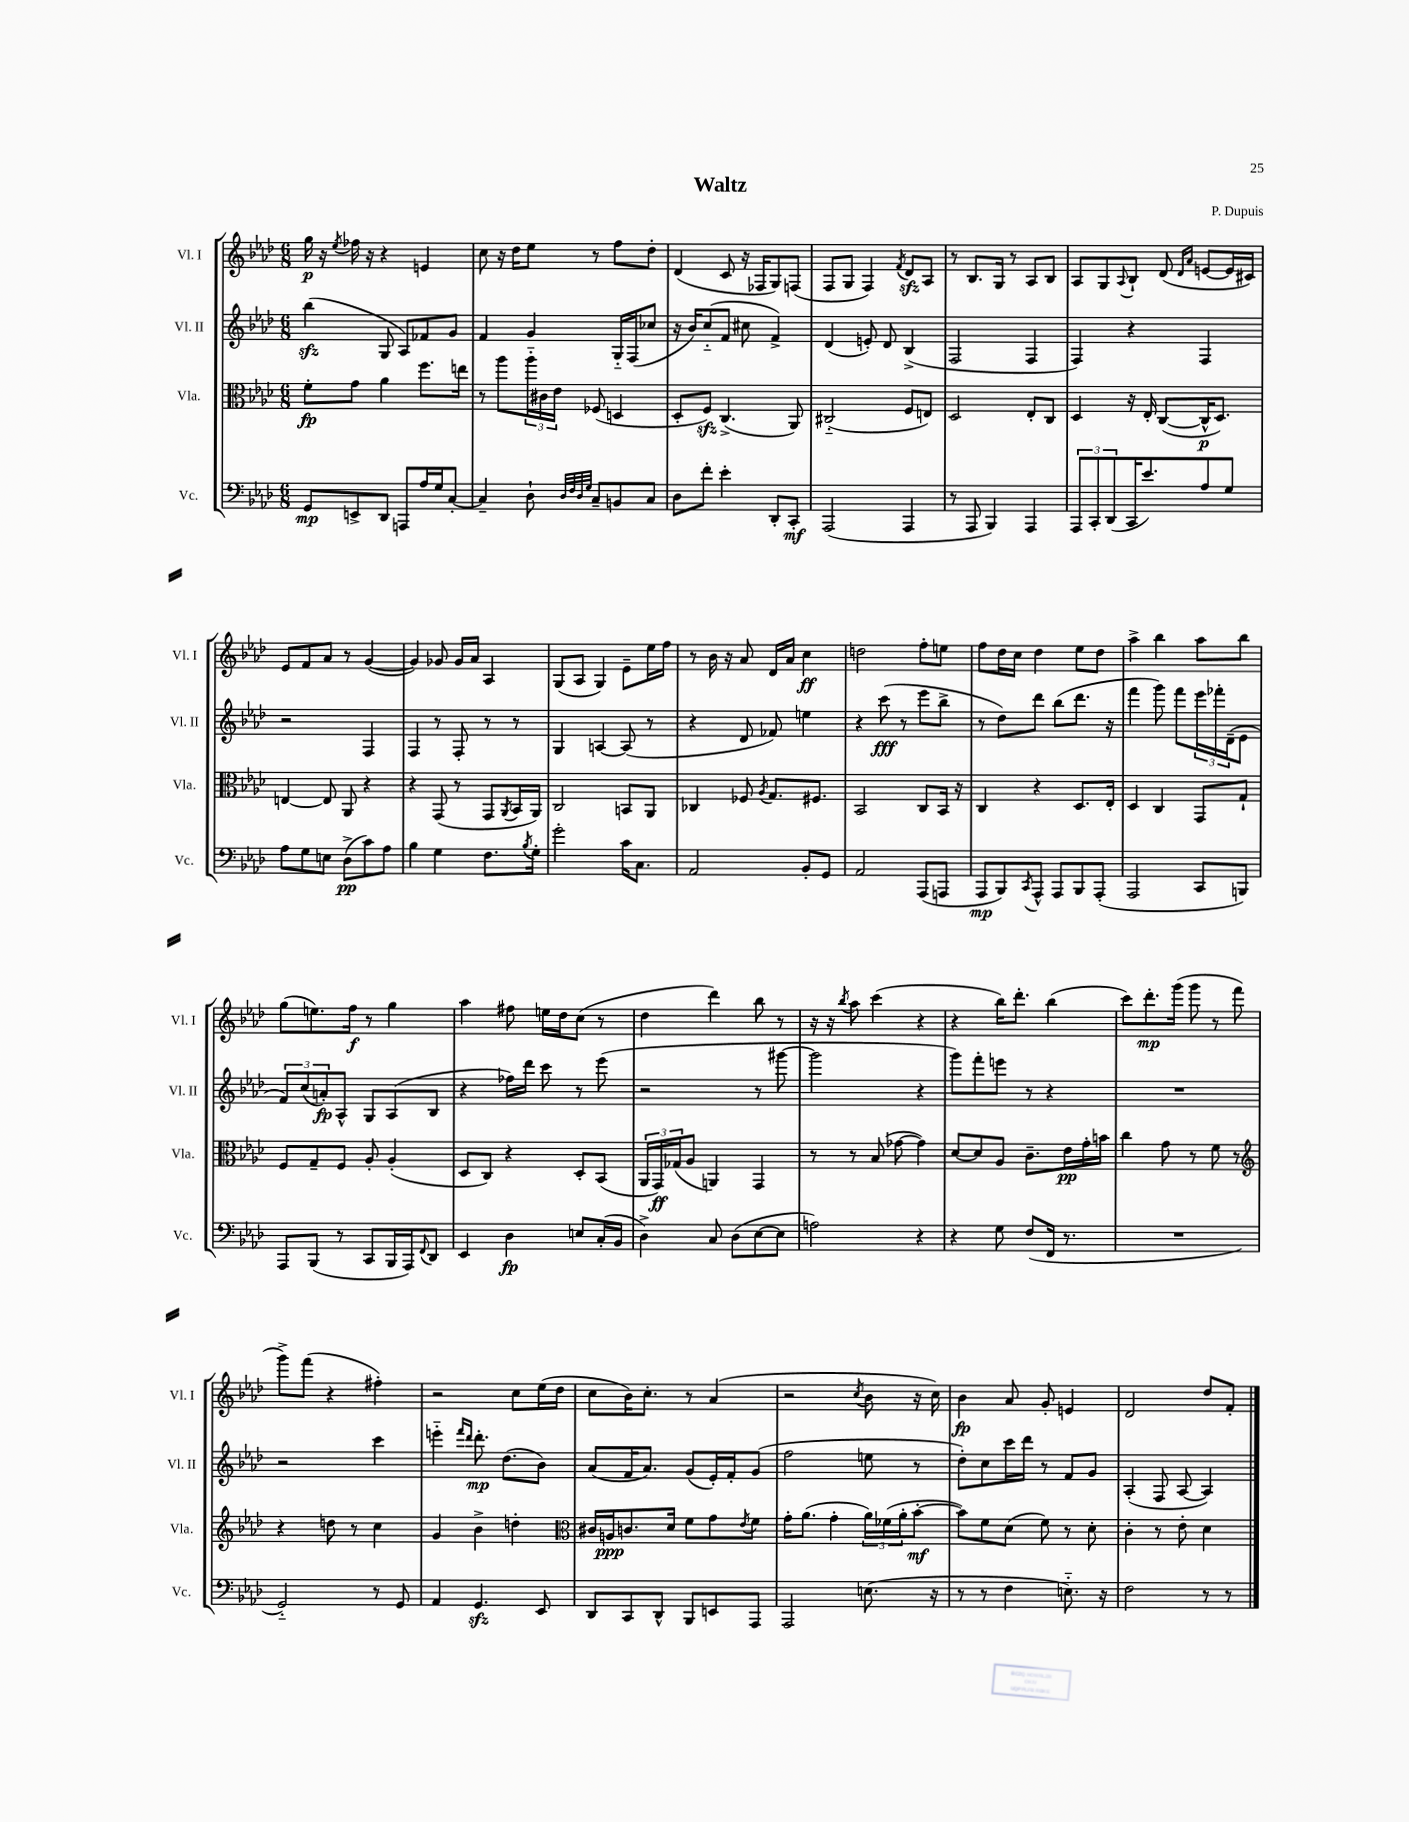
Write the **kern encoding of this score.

**kern	**dynam	**kern	**dynam	**kern	**dynam	**kern	**dynam
*part4	*part4	*part3	*part3	*part2	*part2	*part1	*part1
*staff4	*staff4	*staff3	*staff3	*staff2	*staff2	*staff1	*staff1
*I"Vc.	*	*I"Vla.	*	*I"Vl. II	*	*I"Vl. I	*
*I'Vc.	*	*I'Vla.	*	*I'Vl. II	*	*I'Vl. I	*
*clefF4	*	*clefC3	*	*clefG2	*	*clefG2	*
*k[b-e-a-d-]	*	*k[b-e-a-d-]	*	*k[b-e-a-d-]	*	*k[b-e-a-d-]	*
*M6/8	*	*M6/8	*	*M6/8	*	*M6/8	*
=1	=1	=1	=1	=1	=1	=1	=1
8GG/L	mp	8f'\L	fp	(4bb-zz\	.	16gg\	p
.	.	.	.	.	.	16r	.
.	.	.	.	.	.	8qee-/	.
8EEn^/	.	8g\J	.	.	.	16ff-X\	.
.	.	.	.	.	.	16r	.
8DD-/J	.	4a-\	.	8G/	.	4r	.
8AAAn/L	.	.	.	8A-/L)	.	.	.
16A-/L	.	8.ff\L	.	8f-X/	.	4en/	.
16G/J	.	.	.	.	.	.	.
[8C'/J	.	.	.	8g/J	.	.	.
.	.	16een\Jk	.	.	.	.	.
=2	=2	=2	=2	=2	=2	=2	=2
4C~/]	.	8r	.	4f/	.	8cc\	.
.	.	8aa-\L	.	.	.	16r	.
.	.	.	.	.	.	16dd-\KL	.
8D-`\	.	24aa-\L	.	4g/	.	8ee-\J	.
.	.	24c#X\	.	.	.	.	.
.	.	24e-\JJ	.	.	.	.	.
32qqD-/LLL	.	.	.	.	.	.	.
32qqF/	.	.	.	.	.	.	.
32qqD-/	.	.	.	.	.	.	.
32qqG/JJJ	.	.	.	.	.	.	.
8C~/L	.	(8F-X/	.	.	.	8r	.
8BBn/	.	4Dn/	.	16G/LL	.	8ff\L	.
.	.	.	.	(16F/J	.	.	.
8C/J	.	.	.	8cc-X/J	.	8dd-'\J	.
=3	=3	=3	=3	=3	=3	=3	=3
8D-\L	.	8D-'/L	.	16r	.	(4d-/	.
.	.	.	.	16b-/KL)	.	.	.
8f'\J	.	8Fzz/J)	.	(8cc/	.	.	.
4e-'\	.	(4.C^/	.	8f/J	.	8c/	.
.	.	.	.	8cc#X\	.	16r	.
.	.	.	.	.	.	16F-X/KL	.
8DD-'/L	.	.	.	4f^/)	.	8G/)	.
8CC'/J	mf	8AA-/)	.	.	.	(8Fn/J	.
=4	=4	=4	=4	=4	=4	=4	=4
(2AAA-/	.	(2C#X/	.	(4d-/	.	8F/L	.
.	.	.	.	.	.	8G/J	.
.	.	.	.	8en'/)	.	4F/)	.
.	.	.	.	8d-/	.	.	.
.	.	.	.	.	.	8qf/	.
4AAA-/	.	8F/L	.	(4B-^/	.	8d-zz/L	.
.	.	8En/J)	.	.	.	8A-/J	.
=5	=5	=5	=5	=5	=5	=5	=5
8r	.	2D-/	.	2F/	.	8r	.
8AAA-/	.	.	.	.	.	8.B-/L	.
4BBB-/)	.	.	.	.	.	.	.
.	.	.	.	.	.	16G/Jk	.
.	.	.	.	.	.	8r	.
4AAA-/	.	8E-'/L	.	4F/	.	8A-/L	.
.	.	8C/J	.	.	.	8B-/J	.
=6	=6	=6	=6	=6	=6	=6	=6
12AAA-/L	.	4D-/	.	4F/)	.	8A-/L	.
12CC'/	.	.	.	.	.	.	.
.	.	.	.	.	.	8G/	.
(12DD-/	.	.	.	.	.	.	.
.	.	.	.	.	.	8qqA-/	.
16CC/K	.	16r	.	4r	.	8B-`/J	.
8.e-/)	.	16E-'/	.	.	.	.	.
.	.	([8C/L	.	.	.	(8d-/	.
.	.	.	.	.	.	16qqd-/LL	.
.	.	.	.	.	.	16qqa-/JJ	.
8A-/	.	16C^^/K]	p	4F/	.	[8en/L	.
.	.	8.D-/J)	.	.	.	.	.
8G/J	.	.	.	.	.	16e/L]	.
.	.	.	.	.	.	16c#X/JJ)	.
!!LO:LB:g=z
=7	=7	=7	=7	=7	=7	=7	=7
8A-\L	.	[4En/	.	2r	.	8e-/L	.
8G\	.	.	.	.	.	8f/	.
8En\J	.	8E/]	.	.	.	8a-/J	.
(8D-^\L	pp	8AA-/	.	.	.	8r	.
8c\)	.	4r	.	4F/	.	([4g/	.
8A-\J	.	.	.	.	.	.	.
=8	=8	=8	=8	=8	=8	=8	=8
4B-\	.	4r	.	4F/	.	4g/])	.
4G\	.	(8GG/	.	8r	.	8g-X/	.
.	.	8r	.	8F'/	.	16g-/LL	.
.	.	.	.	.	.	16a-/JJ	.
8.F\L	.	8GG/L	.	8r	.	4A-/	.
.	.	8qAA-/	.	.	.	.	.
.	.	16BB-/L	.	8r	.	.	.
8qB-/	.	.	.	.	.	.	.
16G'\Jk	.	16AA-/JJ)	.	.	.	.	.
=9	=9	=9	=9	=9	=9	=9	=9
2g'\	.	2C/	.	4G/	.	(8G/L	.
.	.	.	.	.	.	8A-/J	.
.	.	.	.	[4An/	.	4G/)	.
16c\KL	.	8BBn/L	.	(8A/]	.	8e-~\L	.
8.C\J	.	.	.	.	.	.	.
.	.	8AA-/J	.	8r	.	16ee-\L	.
.	.	.	.	.	.	16ff\JJ	.
=10	=10	=10	=10	=10	=10	=10	=10
2AA-/	.	4C-X/	.	4r	.	8r	.
.	.	.	.	.	.	16b-\	.
.	.	.	.	.	.	16r	.
.	.	8F-X/	.	8d-/	.	8a-/	.
.	.	8qA-/	.	.	.	.	.
.	.	8.G/L	.	8f-X/)	.	16d-/LL	.
.	.	.	.	.	.	16a-/JJ	.
8BB-'/L	.	.	.	4een\	.	4cc\	ff
.	.	8.F#X/J	.	.	.	.	.
8GG/J	.	.	.	.	.	.	.
=11	=11	=11	=11	=11	=11	=11	=11
2AA-/	.	2BB-/	.	4r	.	2ddn\	.
.	.	.	.	(8ccc\	fff	.	.
.	.	.	.	8r	.	.	.
(8AAA-/L	.	8C/L	.	8eee-\L	.	8ff'\L	.
8AAAn/J	.	16BB-/Jk	.	8bb-^\J	.	8een\J	.
.	.	16r	.	.	.	.	.
=12	=12	=12	=12	=12	=12	=12	=12
8AAA-/L	mp	4C/	.	8r	.	8ff\L	.
8BBB-/)	.	.	.	8dd-\L)	.	16dd-\L	.
.	.	.	.	.	.	16cc\JJ	.
8qCC/	.	.	.	.	.	.	.
8AAA-^^/J	.	4r	.	8ddd-\J	.	4dd-\	.
8AAA-/L	.	.	.	(8bb-\L	.	.	.
8BBB-/	.	8.D-/L	.	8.ddd-\J	.	8ee-\L	.
(8AAA-'/J	.	.	.	.	.	8dd-\J	.
.	.	16E-'/Jk	.	16r	.	.	.
=13	=13	=13	=13	=13	=13	=13	=13
2AAA-/	.	4D-/	.	4fff\	.	4aa-^\	.
.	.	4C/	.	8ggg\)	.	4bb-\	.
.	.	.	.	8fff\L	.	.	.
8CC/L	.	8GG/L	.	24eee-\L	.	8aa-\L	.
.	.	.	.	24fff-X'\	.	.	.
.	.	.	.	(24d-~\J	.	.	.
8BBBn/J)	.	8G`/J	.	8e-\J	.	8bb-\J	.
!!LO:LB:g=z
=14	=14	=14	=14	=14	=14	=14	=14
8AAA-/L	.	8F/L	.	12f/L)	.	(8gg\L	.
.	.	.	.	(12cc/	.	.	.
(8BBB-/J	.	8G~/	.	.	.	8.een\)	.
.	.	.	.	12an'/)	fp	.	.
8r	.	8F/J	.	8A-^^/J	.	.	.
.	.	.	.	.	.	16ff\Jk	f
8CC/L	.	8A-'/	.	8G/L	.	8r	.
16BBB-/L	.	(4A-'/	.	(8A-/	.	4gg\	.
16AAA-/J)	.	.	.	.	.	.	.
8qqFF/	.	.	.	.	.	.	.
8DD-/J	.	.	.	8B-/J	.	.	.
=15	=15	=15	=15	=15	=15	=15	=15
4EE-/	.	8D-/L	.	4r	.	4aa-\	.
.	.	8C/J)	.	.	.	.	.
4D-\	fp	4r	.	16ff-X\LL)	.	8ff#X\	.
.	.	.	.	16ddd-\JJ	.	.	.
.	.	.	.	8ccc\	.	16een\LL	.
.	.	.	.	.	.	16dd-\J	.
8En/L	.	8D-'/L	.	8r	.	(8cc\J	.
(16C'/L	.	(8BB-/J	.	(8eee-\	.	8r	.
16BB-/JJ	.	.	.	.	.	.	.
=16	=16	=16	=16	=16	=16	=16	=16
4D-^\)	.	24AA-/LL	.	2r	.	4dd-\	.
.	.	24GG/)	ff	.	.	.	.
.	.	(24G-X/J	.	.	.	.	.
.	.	8A-/J	.	.	.	.	.
8C/	.	4AAn/)	.	.	.	4ddd-\)	.
(8D-\L	.	.	.	.	.	.	.
[8E-\	.	4GG/	.	8r	.	8bb-\	.
8E-\J]	.	.	.	[8ggg#X\	.	8r	.
=17	=17	=17	=17	=17	=17	=17	=17
2An\)	.	8r	.	2ggg#\]	.	16r	.
.	.	.	.	.	.	16r	.
.	.	.	.	.	.	8qbb-/	.
.	.	8r	.	.	.	8aa-\	.
.	.	(8B-/	.	.	.	(4ccc\	.
.	.	[8g-X\	.	.	.	.	.
4r	.	4g-\])	.	4r	.	4r	.
=18	=18	=18	=18	=18	=18	=18	=18
4r	.	[8d-/L	.	8ggg\L)	.	4r	.
.	.	8d-/]	.	8fff'\	.	.	.
8G\	.	8A-/J	.	8eeen\J	.	16bb-\KL)	.
.	.	.	.	.	.	8.ddd-'\J	.
(8F/L	.	8.c~\L	.	8r	.	.	.
16FF/Jk	.	.	.	4r	.	(4bb-\	.
8.r	.	16e-\L	pp	.	.	.	.
.	.	16g'\	.	.	.	.	.
.	.	16bn\JJ	.	.	.	.	.
=19	=19	=19	=19	=19	=19	=19	=19
2.r	.	4cc\	.	2.r	.	8ccc\L)	.
.	.	.	.	.	.	8.ddd-'\	mp
.	.	8g\	.	.	.	.	.
.	.	.	.	.	.	(16ggg\Jk	.
.	.	8r	.	.	.	8ggg\	.
.	.	8f\	.	.	.	8r	.
.	.	8r	.	.	.	8fff\	.
!!LO:LB:g=z
=20	=20	=20	=20	=20	=20	=20	=20
*	*	*clefG2	*	*	*	*	*
2GG/)	.	4r	.	2r	.	8ggg^\L)	.
.	.	.	.	.	.	(8fff\J	.
.	.	8ddn\	.	.	.	4r	.
.	.	8r	.	.	.	.	.
8r	.	4cc\	.	4ccc\	.	4ff#X'\)	.
8GG/	.	.	.	.	.	.	.
=21	=21	=21	=21	=21	=21	=21	=21
4AA-/	.	4g/	.	4eeen\	.	2r	.
.	.	.	.	16qqfff/LL	.	.	.
.	.	.	.	16qqddd-/JJ	.	.	.
4.GGzz/	.	4b-^\	.	8.ddd-'\	mp	.	.
.	.	.	.	(8.dd-\L	.	.	.
.	.	4ddn'\	.	.	.	8cc\L	.
8EE-/	.	.	.	8b-\J)	.	(16ee-\L	.
.	.	.	.	.	.	16dd-\JJ	.
=22	=22	=22	=22	=22	=22	=22	=22
*	*	*clefC3	*	*	*	*	*
8DD-/L	.	16c#X/LL	.	(8a-/L	.	8cc\L	.
.	.	16An/J	ppp	.	.	.	.
8CC/	.	8.cn/	.	16f/K	.	16b-\K)	.
.	.	.	.	8.a-/J)	.	8.cc'\J	.
8DD-^^/J	.	.	.	.	.	.	.
.	.	16d-/Jk	.	.	.	.	.
8BBB-/L	.	8f\L	.	(8g/L	.	8r	.
8EEn/	.	8g\	.	16e-'/L)	.	(4a-/	.
.	.	.	.	16f'/J	.	.	.
.	.	8qe-/	.	.	.	.	.
8AAA-/J	.	8f\J	.	(8g/J	.	.	.
=23	=23	=23	=23	=23	=23	=23	=23
2AAA-/	.	16g'\KL	.	2ff\	.	2r	.
.	.	(8.a-\J	.	.	.	.	.
.	.	4g'\	.	.	.	.	.
.	.	.	.	.	.	8qcc/	.
(8.En\	.	24a-\LL)	.	8een\	.	8b-\	.
.	.	(24f-X\	.	.	.	.	.
.	.	24a-'\J	.	.	.	.	.
.	.	[8b-'\J	mf	8r	.	16r	.
16r	.	.	.	.	.	16cc\)	.
=24	=24	=24	=24	=24	=24	=24	=24
8r	.	8b-\L])	.	8dd-'\L)	.	4b-\	fp
8r	.	8f\	.	8cc\	.	.	.
4F\	.	(8d-\J	.	16ccc\L	.	8a-/	.
.	.	.	.	16ddd-\JJ	.	.	.
.	.	8f\)	.	8r	.	8g'/	.
8.En\)	.	8r	.	8f/L	.	4en/	.
.	.	8d-'\	.	8g/J	.	.	.
16r	.	.	.	.	.	.	.
=25	=25	=25	=25	=25	=25	=25	=25
2F\	.	4c'\	.	(4A-'/	.	2d-/	.
.	.	8r	.	8F/	.	.	.
.	.	8e-'\	.	[8A-/	.	.	.
8r	.	4d-\	.	4A-/])	.	8dd-/L	.
8r	.	.	.	.	.	8f'/J	.
==	==	==	==	==	==	==	==
*-	*-	*-	*-	*-	*-	*-	*-
